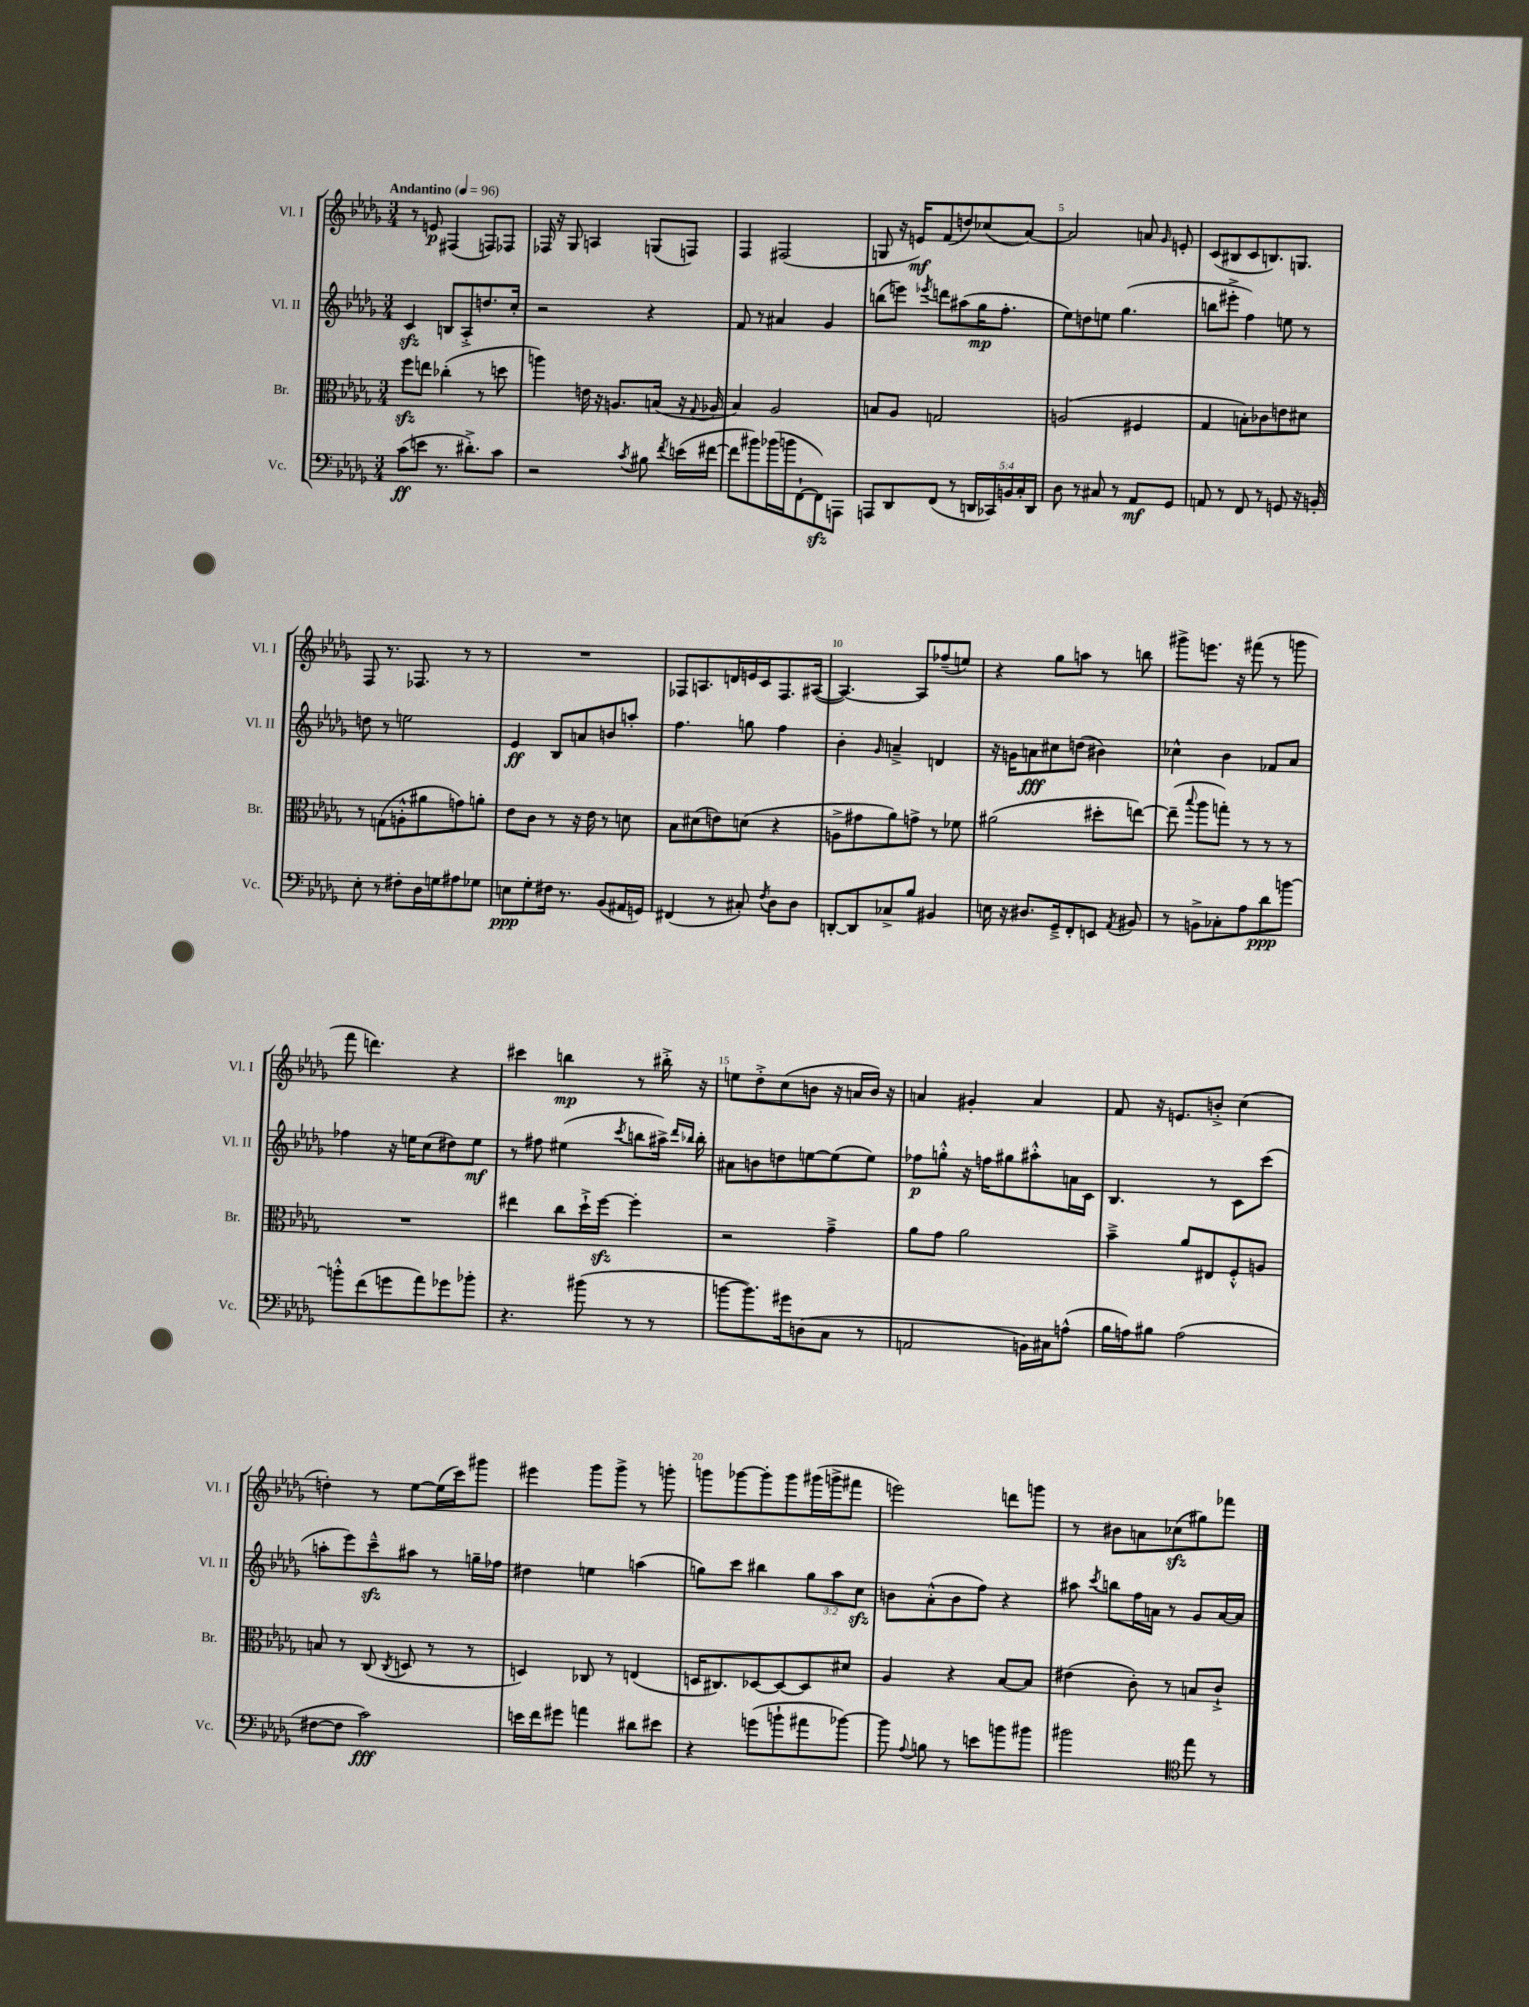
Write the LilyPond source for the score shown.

<<
\new StaffGroup <<
\new Staff = "s0" \with { instrumentName = "Vl. I" shortInstrumentName = "Vl. I" } {
    \clef treble \key des \major \numericTimeSignature \time 3/4 \tempo "Andantino" 4 = 96
    \autoBeamOff r8 e'8\p fis4( f8[) fes8] |
    fes16 r16 ges8 a4 g8[( f8]) |
    f4 fis2( |
    g8 r16 e'16[\mf) f'8( d''8) ces''8( aes'8]~) |
    aes'2 a'8 \grace { ges'16 } e'8-. |
    c'8[( bis8 c'8 b8.) g8.] |
    f8 r8. fes8. r8 r8 |
    R2. |
    fes8[ a8. d'16 e'16 c'16 fes8. ais16]~( |
    ais4.~) ais8[ fes''8--( e''8]) |
    r4 ges''8[ a''8] r8 b''8 |
    gis'''8[-> e'''8.] r16 fis'''8( r8 g'''8 |
    f'''8 d'''4.) r4 |
    cis'''4 b''4\mp r8 bis''16-.-> r16 |
    e''8[ des''8-.-> c''8( b'8] r16 a'16[ b'16]) r16 |
    a'4 gis'4-. a'4 |
    f'8 r16 e'8.[ b'8]-.-> c''4( |
    d''4-.) r8 ees''8[~ ees''16( c'''16) gis'''8] |
    eis'''4 ges'''8[ ges'''8]-> r8 g'''8-. |
    g'''8[ ges'''8~ ges'''8-. ges'''8 gis'''16( g'''16-> fis'''8] |
    e'''2) d'''8[ g'''8] |
    r8 bis'8[ a'8 ces''8\sfz( gis''8) fes'''8] \bar "|." |
}
\new Staff = "s1" \with { instrumentName = "Vl. II" shortInstrumentName = "Vl. II" } {
    \clef treble \key des \major \numericTimeSignature \time 3/4 \override Staff.TupletNumber.text = #tuplet-number::calc-fraction-text
    \autoBeamOff c'4\sfz b8[ aes8-.-> d''8. c''16]-. |
    r2 r4 |
    f'8 r8 ais'4 ges'4 |
    b''8[( e'''8]) \acciaccatura { ees'''8 } d'''8[ ais''8( ges''16\mp f''8.]-. |
    ees''8[) d''8 e''8] ges''4.( |
    b''8[ eis'''8]-.-> f''4) e''8 r8 |
    d''8 r8 e''2 |
    ees'4\ff bes8[ a'8 b'8 a''8]-. |
    f''4. g''8 f''4 |
    bes'4-. \grace { ges'16 } a'4---> d'4 |
    r16 g'16[ a'8\fff cis''8 d''8]( bis'4) |
    ces''4-^ bes'4 fes'8[ aes'8] |
    fes''4 r16 e''16[ c''8( dis''8) e''8]\mf |
    r8 fis''8 eis''4( \acciaccatura { c'''8 } b''8[ ais''16]->) \grace { des'''16[ bes''16] } bes''16-. |
    ais'8[ b'8 d''8 e''8~ e''8( e''8]) |
    fes''8[\p g''8]-.-^ r16 f''16[ gis''8 ais''8-.-^ a'16 c'16] |
    bes4. r8 c'8[ c'''8]( |
    a''8[-. ees'''8) c'''8---^\sfz ais''8] r8 g''16[-- fes''16] |
    dis''4 e''4 a''4( |
    g''8[) c'''8] bis''4 \tuplet 3/2 { g''8[ aes''8 c''8]\sfz } |
    b'8[ aes'8-.-^( b'8 f''8]) r4 |
    ais''8 \acciaccatura { c'''8 } b''8[ f''16 a'16] r8 ges'8[ a'16~ a'16] \bar "|." |
}
\new Staff = "s2" \with { instrumentName = "Br." shortInstrumentName = "Br." } {
    \clef alto \key des \major \numericTimeSignature \time 3/4
    \autoBeamOff f''8[\sfz e''8] ces''4-.( r8 d''8 |
    a''4) e'16 r16 a8.[ b16]( r16 \appoggiatura { ges8 } aes16 |
    bes4) aes2 |
    b8[ aes8] g2 |
    a2( fis4 |
    ges4 b8[-.) ces'8 e'8 dis'8] |
    r8 g8[( a8-.-^ ais'8 g'8) a'8]-. |
    ees'8[ c'8] r8 r16 ees'16 r8 d'8 |
    bes8[ dis'8( e'8) d'8]( r4 |
    a8[-> gis'8 aes'8) g'8]-> r8 fes'8 |
    ais'2( dis''8[-. e''8]~) |
    e''8--( \appoggiatura { bes''8 } aes''8[ g''8]-.) r8 r8 r8 |
    R2. |
    eis''4 c''8[ des''16-!-> f''16]~\sfz f''4-. |
    r2 ges'4---> |
    aes'8[ ges'8] aes'2 |
    bes'4---> aes'8[ eis8 f8-.-^ a8] |
    b8 r8 c8( \acciaccatura { c8 } d8 r8 r8 |
    d4) ces8 r8 e4( |
    d16[ cis8.) des8~ des8~ des8 dis'8] |
    aes4 r4 bes8[~ bes8] |
    eis'4( c'8-.) r8 b8[ c'8]-!-> \bar "|." |
}
\new Staff = "s3" \with { instrumentName = "Vc." shortInstrumentName = "Vc." } {
    \clef bass \key des \major \numericTimeSignature \time 3/4 \override Staff.TupletNumber.text = #tuplet-number::calc-fraction-text
    \autoBeamOff c'8[\ff( e'8] r8. dis'8.[-.->) c'8] |
    r2 \acciaccatura { c'8 } bis8 \acciaccatura { f'8 } e'16[( fis'16]~ |
    fis'8[ bis'8) bes'16( b'16 f,8~-! f,8\sfz) a,,8] |
    a,,8[ des,8 f,8]( r8 \tuplet 5/4 { d,16[ ces,16) b,16 c16-. d,16] } |
    des8 r8 cis8 r8 aes,8[\mf ges,8] |
    a,8 r8 f,8 r8 g,8 r16 b,16-. |
    ees8-. r8 fis8[-. des16 g16 ais8 ges8] |
    e8[\ppp ges8-. fis16] r8. bes,8[( ais,16 g,16]) |
    fis,4( r8 cis8-.) \acciaccatura { f8 } des8[ des8] |
    d,8[~-. d,8 ces8-> bes8] bis,4 |
    e16 r16 dis8.[ ges,16---> f,8-. e,8] \acciaccatura { aes,8 } bis,8 |
    r8 b,8[-> ces8-. aes8 des'8\ppp b'8]~ |
    b'8[-.-^ f'8( g'8 aes'8) ges'8 bes'8]-. |
    r4. bis'8( r8 r8 |
    b'8[~ b'8.) gis'16 d8( c8] r8 |
    a,2 b,16[) cis16 a8]-^( |
    bes16[ a16) bis8] a2( |
    fis8[~ fis8] c'2\fff) |
    e'16[ f'16 gis'8] a'4 dis'8[ eis'8] |
    r4 g'8[( b'8-! ais'8 bes'8]~) |
    bes'8 \appoggiatura { aes8 } b8 r8 e'8[ b'8 bis'8] |
    bis'2 \clef tenor ees''8 r8 \bar "|." |
}
>>
>>
\layout { \context { \Score \override BarNumber.break-visibility = ##(#f #t #t) barNumberVisibility = #(every-nth-bar-number-visible 5) } }
